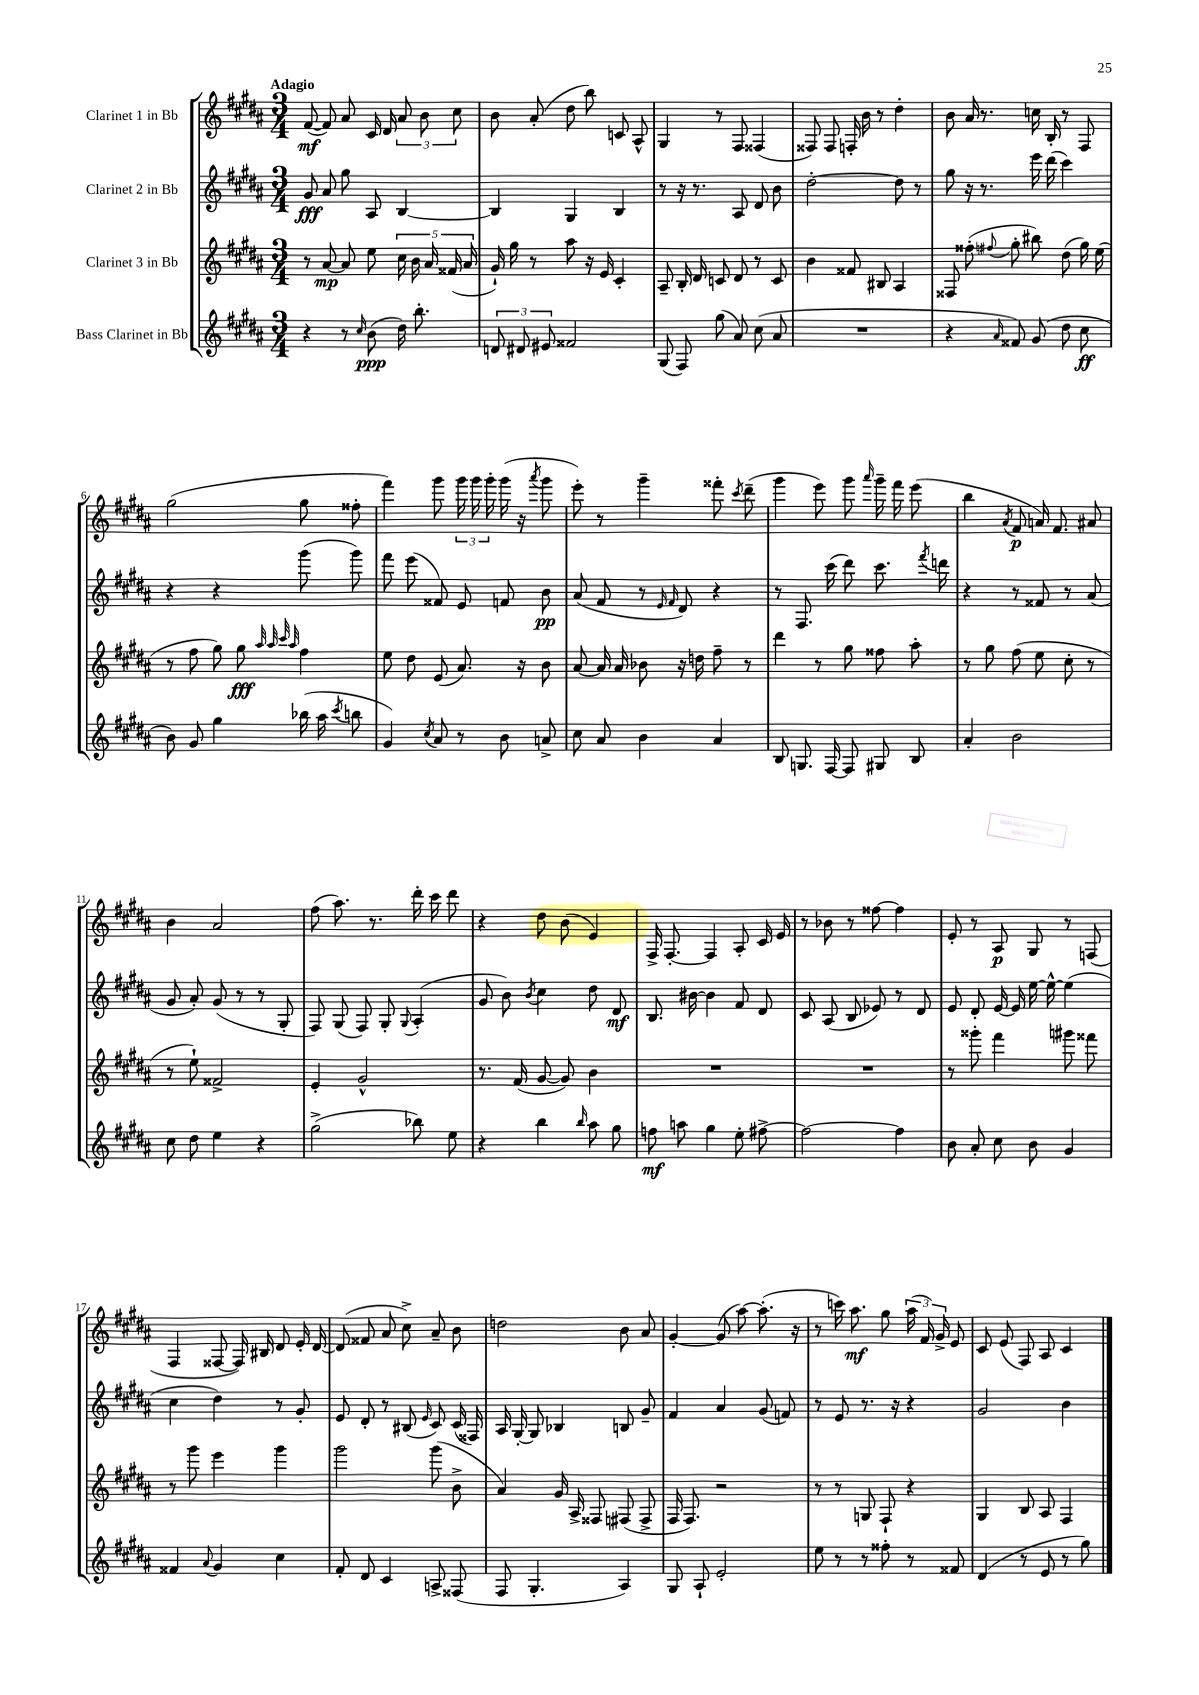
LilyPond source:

<<
\new StaffGroup <<
\new Staff = "s0" \with { instrumentName = "Clarinet 1 in Bb" } {
    \clef treble \key b \major \numericTimeSignature \time 3/4 \tempo "Adagio"
    \autoBeamOff fis'8~\mf( fis'8) ais'8 cis'16 dis'16 \tuplet 3/2 { ais'8 b'8 cis''8 } |
    b'8 ais'8-.( dis''8 b''8) c'8 ais8-^ |
    gis4 r8 fis8 fisis4( |
    fisis8) fisis8 f16-. b'16 r8 dis''4-. |
    b'8 ais'16 r8. c''16 b16-. r8 fis8 |
    gis''2( gis''8 fisis''8-. |
    fis'''4) gis'''8 \tuplet 3/2 { gis'''16 gis'''16 gis'''16-. } gis'''16( r16 \acciaccatura { ais'''8 } gis'''8 |
    e'''8-.) r8 gis'''4-- fisis'''8-. \acciaccatura { cis'''8 } dis'''8--( |
    gis'''4 e'''8) gis'''8 \grace { ais'''16 } gis'''16-- fis'''16 e'''8( |
    b''4 \acciaccatura { ais'8 } fis'8\p a'16) fis'8. ais'8 |
    b'4 ais'2 |
    fis''8( ais''8.) r8. dis'''16-. cis'''16 dis'''8 |
    r4 dis''8 b'8( e'4) |
    fis16-> fis8.~-. fis4 ais8-. cis'16 e'16 |
    r8 bes'8 r8 fisis''8~ fisis''4 |
    e'8-. r8 ais8\p gis8 r8 f8( |
    fis4 fisis8~ fisis16) bis16 dis'8 e'16-. dis'16~ |
    dis'8( fisis'8 ais'8 cis''8->) ais'8-- b'8 |
    d''2 b'8 ais'8 |
    gis'4~-. gis'8( ais''8~) ais''8.-.( r16 |
    r8 c'''16) ais''8.\mf gis''8 \tuplet 3/2 { ais''16( fis'16) gis'16-> } e'8 |
    cis'8 e'8( fis8) ais8 cis'4 \bar "|." |
}
\new Staff = "s1" \with { instrumentName = "Clarinet 2 in Bb" } {
    \clef treble \key b \major \numericTimeSignature \time 3/4
    \autoBeamOff gis'8\fff ais'8 gis''8 ais8 b4~ |
    b4 gis4 b4 |
    r8 r16 r8. ais8 dis'8 b'8 |
    dis''2~-. dis''8 r8 |
    gis''8 r16 r8. e'''16 dis'''16( cis'''4) |
    r4 r4 gis'''8( gis'''8) |
    fis'''8 e'''8( fisis'8) e'8 f'8 b'8\pp |
    ais'8( fis'8 r8 \grace { e'16 fis'16 } dis'8) r4 |
    r8 fis8. cis'''16( dis'''8) cis'''8. \acciaccatura { fis'''8 } d'''16 |
    r4 r8 fisis'8 r8 ais'8( |
    gis'8 ais'8-.) gis'8( r8 r8 gis8-. |
    fis8) gis8( fis8) gis8-. \appoggiatura { gis8 } ais4-.( |
    gis'8 b'8) \acciaccatura { b'8 } cis''4 dis''8 dis'8\mf |
    b8. bis'16~ bis'4 fis'8 dis'8 |
    cis'8 ais8( b8 ees'8) r8 dis'8 |
    e'8 dis'8-. e'16~ e'16 e''16~ e''16~-^ e''4( |
    cis''4 dis''4) r8 gis'8-. |
    e'8 dis'8-. r8 bis8( \grace { e'16 } cis'8) cis'16( fisis16) |
    ais16 gis16~-. gis8 bes4 b8 gis'8-- |
    fis'4 ais'4 gis'8( f'8) |
    r8 e'8 r8. r16 r4 |
    gis'2 b'4 \bar "|." |
}
\new Staff = "s2" \with { instrumentName = "Clarinet 3 in Bb" } {
    \clef treble \key b \major \numericTimeSignature \time 3/4
    \autoBeamOff r8 ais'8~\mp ais'8 e''8 \tuplet 5/4 { cis''16 b'16 ais'16 fisis'16( ais'16 } |
    gis'16-!) gis''16 r8 ais''8 r16 e'16 cis'4-. |
    ais8-- b16-. dis'16 c'8 dis'8 r8 c'8 |
    b'4 fisis'8 bis8 ais4 |
    fisis8 fisis''8-.( \appoggiatura { fis''8 } gis''8-. bis''8) dis''8( gis''16) e''16( |
    r8 fis''8 gis''8) gis''8\fff \grace { ais''32 ais''32 cis'''32 ais''32 } fis''4 |
    e''8 dis''8 e'8( ais'8.) r16 b'8 |
    ais'8~ ais'16 ais'16 bes'8 r16 d''16 fis''8-- r8 |
    dis'''4 r8 gis''8 fisis''8 ais''8-. |
    r8 gis''8 fis''8( e''8 cis''8-. r8 |
    r8 e''8-!) fisis'2-> |
    e'4-. gis'2-^ |
    r8. fis'16( gis'8~ gis'8) b'4 |
    R2. |
    R2. |
    r8 gisis'''8-. fis'''4 gis'''8 fisis'''8 |
    r8 gis'''8 e'''4 gis'''4 |
    gis'''2 gis'''8( b'8-> |
    ais'4) gis'16 ais16-> fisis8 fis8( fis8-> |
    fis16 fis8.) r2 |
    r8 r8 g8 fis8-! r4 |
    gis4 b8 ais8 fis4 \bar "|." |
}
\new Staff = "s3" \with { instrumentName = "Bass Clarinet in Bb" } {
    \clef treble \key b \major \numericTimeSignature \time 3/4
    \autoBeamOff r4 r8 \grace { cis''16 } b'8\ppp( dis''16) b''8.-. |
    \tuplet 3/2 { d'8 dis'8 eis'8 } fisis'2 |
    gis8( fis8) gis''8( ais'8) cis''8( ais'8 |
    R2. |
    r4 \grace { ais'16 } fisis'8) gis'8( dis''8 cis''8\ff |
    b'8) gis'8 gis''4 bes''16( ais''16 \acciaccatura { cis'''8 } b''8 |
    gis'4) \acciaccatura { cis''8 } ais'8 r8 b'8 a'8-> |
    cis''8 ais'8 b'4 ais'4 |
    b8 g8. fis16~ fis8 gis8 b8 |
    ais'4-. b'2 |
    cis''8 dis''8 e''4 r4 |
    gis''2->( bes''8) e''8 |
    r4 b''4 \grace { b''16 } ais''8 gis''8 |
    f''8\mf a''8 gis''4 e''8-. fis''8~-> |
    fis''2~ fis''4 |
    b'8 ais'8-. cis''8 b'8 gis'4 |
    fisis'4 \appoggiatura { ais'8 } gis'4 cis''4 |
    fis'8-. dis'8 cis'4 a8-> fisis8( |
    fis8 gis4.-. ais4) |
    gis8 ais8-! e'2-. |
    e''8 r8 r8 fisis''8-. r8 fisis'8 |
    dis'4( r8 e'8 r8 gis''8) \bar "|." |
}
>>
>>
